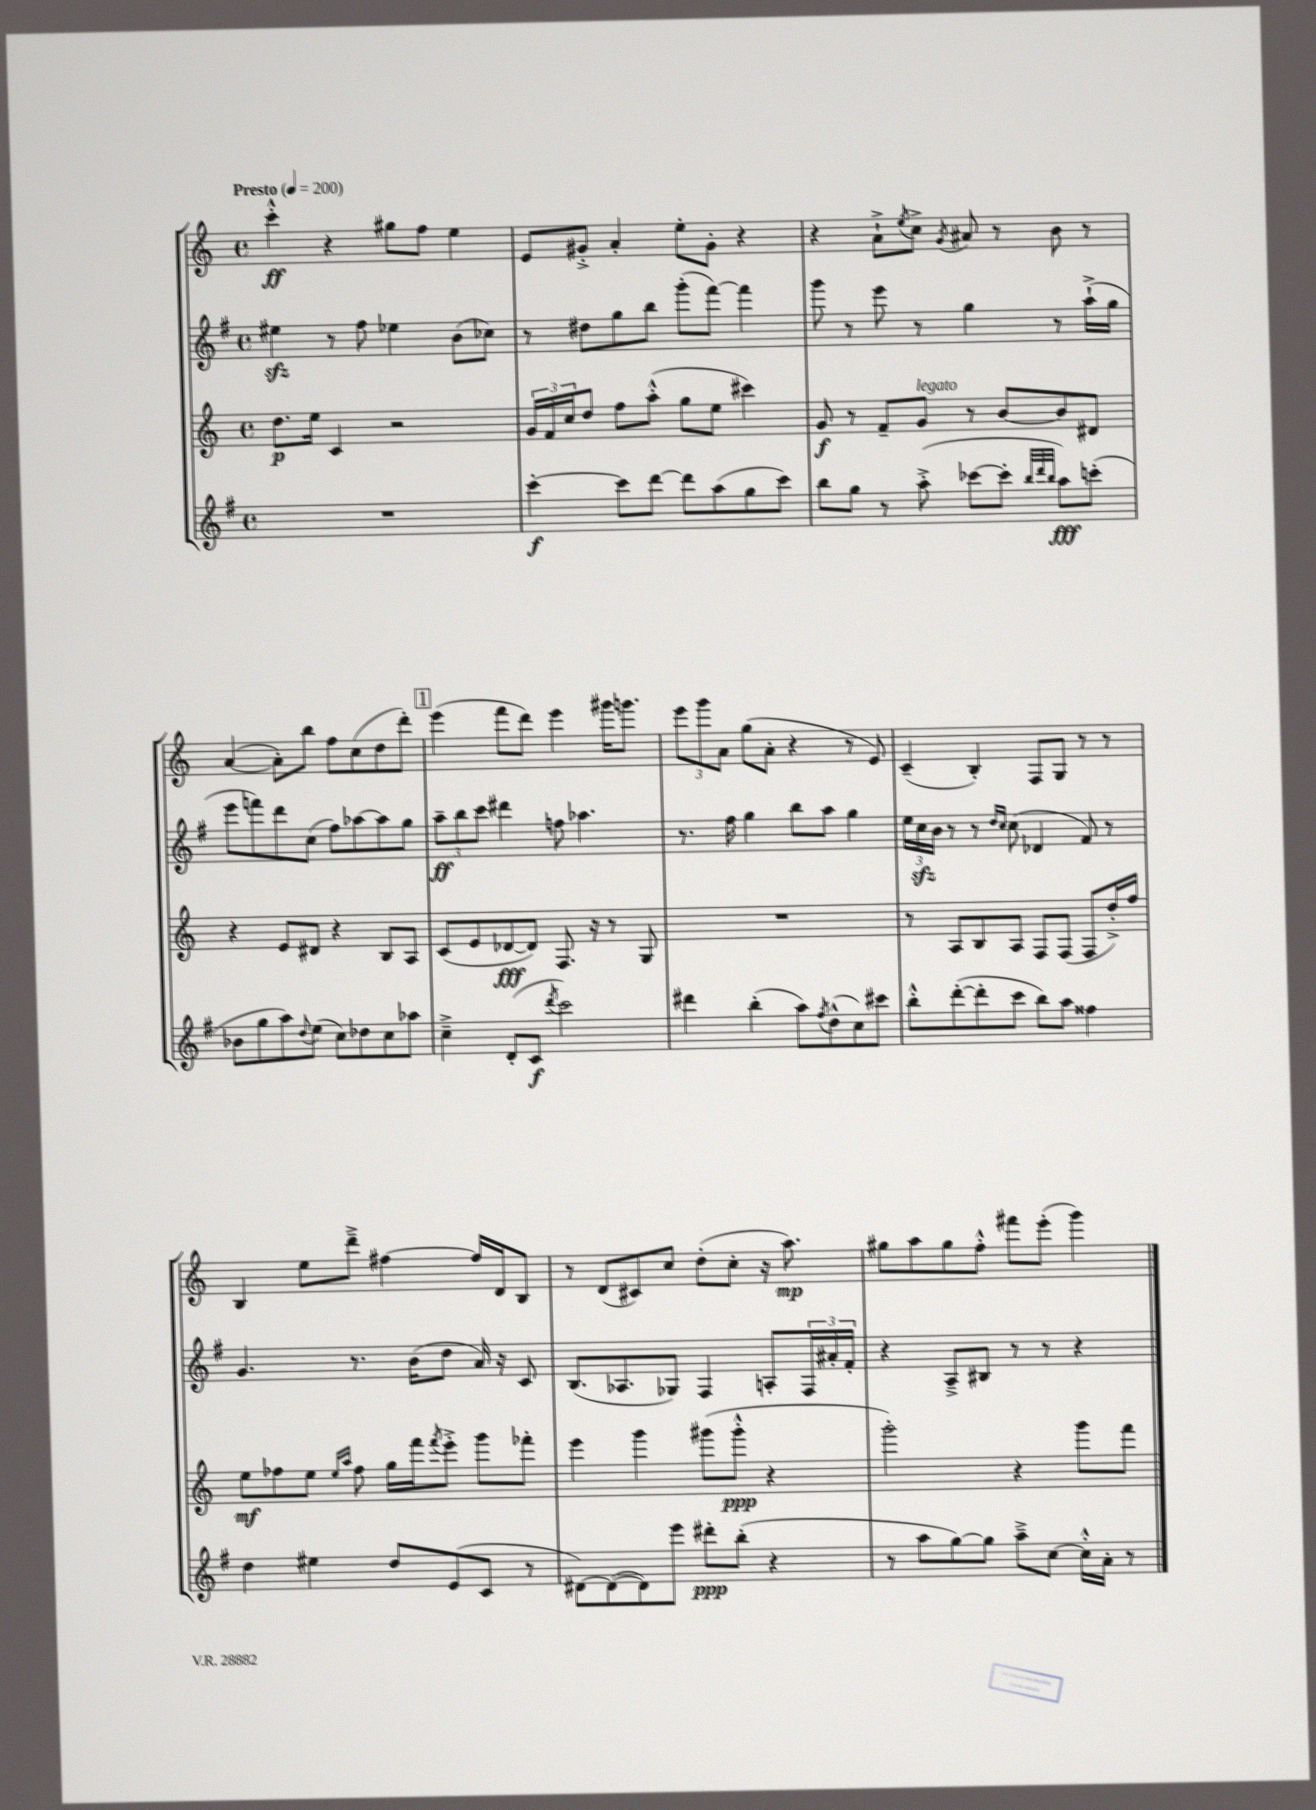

**kern	**kern	**kern	**kern
*staff4	*staff3	*staff2	*staff1
*clefG2	*clefG2	*clefG2	*clefG2
*k[f#]	*k[]	*k[f#]	*k[]
*M4/4	*M4/4	*M4/4	*M4/4
*met(c)	*met(c)	*met(c)	*met(c)
*MM200	*MM200	*MM200	*MM200
1r	8.dd	4ee#	4ccc'^^
.	16ee	.	.
.	4c	8r	4r
.	.	8ff#	.
.	2r	4ee-	8gg#
.	.	.	8ff
.	.	(8b	4ee
.	.	8cc-)	.
=	=	=	=
[4ccc'	24g	8r	8e
.	24f	.	.
.	24cc	.	.
.	8dd	8dd#	8g#'^
8ccc]	8ff	8gg	4a'
[8ddd	(8aa'^^	8bb	.
8ddd]	8gg	(8ggg'	8ee'
(8aa	8ee	[8fff#)	8g#'
8gg	4ccc#)	4fff#]	4r
8ccc)	.	.	.
=	=	=	=
8bb	8g	8ggg	4r
8gg	8r	8r	.
8r	8f~	8eee	8a`^
.	.	.	8qee
(8aa'^	8g	8r	8cc^
.	.	.	8qg
[8ccc-	8r	4gg	8a#
8ccc-']	[8b	.	8r
32qqbb	.	.	.
32qqddd	.	.	.
32qqbb	.	.	.
8aa)	8b]	8r	8b
(8ccc'	8d#	(16aa`^	8r
.	.	16gg	.
=	=	=	=
8b-	4r	8eee	([4a
8gg	.	8fff)	.
8aa)	8e	8ddd	8a'])
8qqdd	.	.	.
(8ee	8d#	(8cc	8bb
8cc)	4r	8ff#)	8ff
8dd-	.	[8aa-	(8cc
8cc	8B	8aa-]	8dd
8aa-	8A	8gg	8ddd')
=	=	=	=
4cc~^	(8c	12aa~	(4eee
.	.	12bb	.
.	8e	.	.
.	.	12ccc	.
(8d'	[8d-	4ddd#	8fff
8c	8d-])	.	8ddd)
8qddd	.	.	.
2ccc)	8.F	8ff	4eee
.	.	4.aa-	.
.	16r	.	.
.	8r	.	16ggg#
.	.	.	8.ggg
.	8G	.	.
=	=	=	=
4ddd#	1r	8.r	12eee
.	.	.	12ggg
.	.	.	12a
.	.	16ff#	.
(4bb'	.	4gg	(8gg
.	.	.	8a'
8aa)	.	8bb	4r
8qff#	.	.	.
(8dd^^	.	8aa	.
8cc)	.	4gg	8r
8ccc#	.	.	8e)
=	=	=	=
8bb'^^	8r	24ee	(4c~
.	.	24cc	.
.	.	24b	.
([8ddd'	8A	8r	.
8ddd']	8B	8r	4B')
.	.	16qqdd	.
.	.	16qqcc	.
8ccc	8A	(8cc	.
8bb)	8F	4d-	8F
8aa	(8F	.	8G
4ff##	8F	8f#)	8r
.	16dd'^)	8r	8r
.	16ff	.	.
=	=	=	=
4dd	8ee	4.g	4B
.	8ff-	.	.
4ee#	8ee	.	8ee
.	16qqee	.	.
.	16qqaa	.	.
.	8ff-	8.r	8ddd~^
8dd	16gg	.	[4ff#
.	16fff	(16b	.
.	8qfff	.	.
(8e	8eee'^	8dd	.
8c	8ggg	16a)	16ff#]
.	.	16r	16d
8r	8fff-'	8c	8B
=	=	=	=
[8d#)	4eee	(8.B	8r
(8d#_	.	.	(8d
.	.	8.A-	.
8d#])	4ggg	.	8c#)
8eee	.	8G-)	8cc
8ddd#'	(8ggg#	4F#	(8dd'
(8bb'	8ggg#'^^	.	8cc'
4r	4r	8A'	16r
.	.	.	8.aa)
.	.	24F#	.
.	.	24a#'	.
.	.	24f#'	.
=	=	=	=
8r	2ggg')	4r	8gg#
8aa	.	.	8aa
[8gg)	.	8A~^	8gg#
8gg]	.	8B#	8ff'^^
8aa~^	4r	8r	8fff#
[8cc	.	8r	(8eee'
16cc'^^]	8ggg	4r	4ggg)
16a'	.	.	.
8r	8fff	.	.
==	==	==	==
*-	*-	*-	*-
